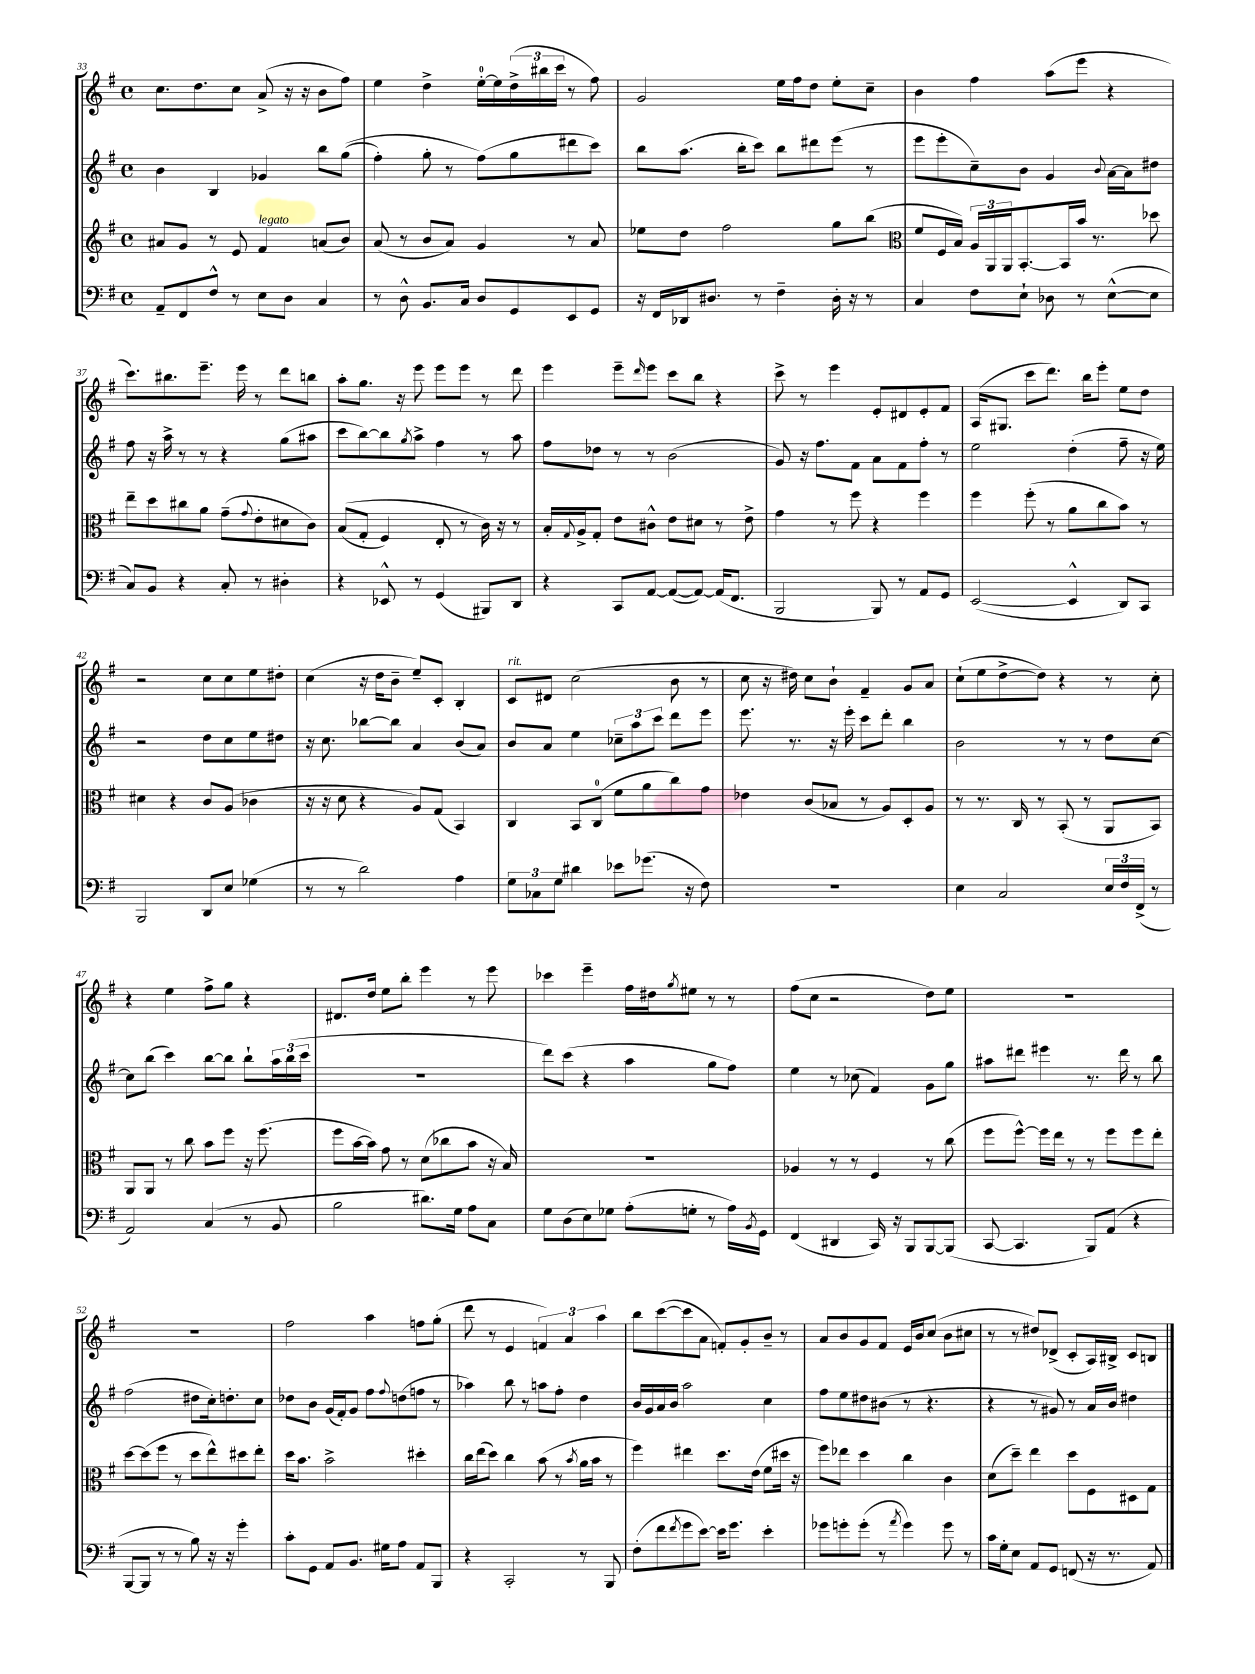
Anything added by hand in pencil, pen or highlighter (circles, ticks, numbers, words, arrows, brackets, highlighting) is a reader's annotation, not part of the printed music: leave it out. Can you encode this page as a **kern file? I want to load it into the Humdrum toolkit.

**kern	**kern	**kern	**kern
*staff4	*staff3	*staff2	*staff1
*clefF4	*clefG2	*clefG2	*clefG2
*k[f#]	*k[f#]	*k[f#]	*k[f#]
*M4/4	*M4/4	*M4/4	*M4/4
*met(c)	*met(c)	*met(c)	*met(c)
8AA~	8a#	4b	8.cc
8FF#	8g	.	.
.	.	.	8.dd
8F#^^	8r	4B	.
8r	8e	.	8cc
8E	4f#	4g-	(8a^
8D	.	.	16r
.	.	.	16r
4C	(8a	8bb	8b
.	8b)	&((8gg	8ff#)
=	=	=	=
8r	(8a	4ff#')	4ee
8D^^	8r	.	.
8.BB	8b	8gg'	4dd^
.	8a)	8r	.
16C	.	.	.
8D	4g	(8ff#&)	[16ee'
.	.	.	16ee]
8GG	.	8gg	(24dd^
.	.	.	24bb#
.	.	.	24ccc
8EE	8r	8ddd#	8r
8GG	8a	8ccc)	8ff#)
=	=	=	=
16r	8ee-	8bb	2g
16FF#	.	.	.
16DD-	8dd	(8.aa	.
8.D#	.	.	.
.	2ff#	.	.
.	.	16bb'	.
8r	.	8ccc)	.
4F#~	.	8bb	16ee
.	.	.	16ff#
.	.	8ddd#	8dd
16D#'	8gg	(8eee	8ee'
16r	.	.	.
8r	(8bb	8r	8cc~
=	=	=	=
*	*clefC3	*	*
4C	8f#	8eee	4b
.	16F#	8eee'	.
.	16B)	.	.
8F#	24A	8cc~)	4ff#
.	24AA	.	.
.	24AA	.	.
8E`	[8.BB'	8b	.
8D-	.	4g	(8aa
.	16BB]	.	.
8r	16b	.	8eee
.	8.r	.	.
.	.	8qqb	.
([8E^^	.	[16a	4r
.	.	16a]	.
8E]	8dd-	8dd#	.
=	=	=	=
8C)	8ee~	8ff#	8.ccc)
8BB	8dd	16r	.
.	.	16aa^	8.bb#
4r	8cc#	8r	.
.	8a	8r	8.eee~
8C'	(8g~	4r	.
.	.	.	16eee
.	8qqg	.	.
8r	8e'	.	8r
4D#'	8d#	(8gg	8ddd
.	8c)	8aa#	8bb
=	=	=	=
4r	&((8B	8ccc	8aa'
.	8G'	[8bb)	8.gg
8EE-^^	4F#)	8bb]	.
.	.	.	16r
.	.	8qgg	.
8r	.	8aa^	8eee
(4GG	8E'	4ff#	8eee
.	8r	.	8eee
8BBB#)	16c&)	8r	8r
.	16r	.	.
8DD	8r	8aa	8ddd
=	=	=	=
4r	16B'	8ff#	4eee
.	8qqG	.	.
.	16A^	.	.
.	8G'	8dd-	.
8CC	8e	8r	8eee~
.	.	.	16qqddd
[8AA	8c#^^	8r	8eee
(8AA_	8e	(2b	8ccc
8AA_)	8d#	.	8bb
(16AA]	8r	.	4r
8.FF#	.	.	.
.	8e^	.	.
=	=	=	=
2BBB	4g	8g)	8ccc^
.	.	16r	8r
.	.	8.ff#	.
.	8r	.	4eee
.	8ff#	8f#	.
8BBB)	4r	8a	8e'
8r	.	8f#	8d#
8AA	4ff#	8ff#'	8e'
8GG	.	8r	8f#
=	=	=	=
([2EE	4ff#	2ee	(16A
.	.	.	8.G#
.	(8ff#'	.	8ccc
.	8r	.	8.ddd)
4EE^^]	8a	(4dd'	.
.	.	.	16bb
.	8cc	.	8eee'
8DD)	8b)	8ff#~	8ee
8CC	8r	16r	8dd
.	.	16ee)	.
=	=	=	=
2BBB	4d#	2r	2r
.	4r	.	.
8DD	8c	8dd	8cc
8E	(8A	8cc	8cc
(4G-	4c-	8ee	8ee
.	.	8dd#	8dd#'
=	=	=	=
8r	16r	16r	(4cc
.	16r	8.cc	.
8r	8d	.	.
2d)	4r	[8bb-	16r
.	.	.	16dd
.	.	8bb-]	8b~
.	8A)	4a	8ee~)
.	(8G	.	8c'
4A	4BB)	(8b	4B'
.	.	8a)	.
=	=	=	=
12G	4C	8b	8c
12C-	.	.	.
.	.	8a	8d#
12G	.	.	.
4d#	8BB	4ee	(2cc
.	(8C	.	.
8e-	8f#	12cc-~	.
.	.	12aa	.
(8.g-	8a	.	.
.	.	12ccc	.
.	8cc)	8ddd	8b
16r	.	.	.
8F#)	8g	8eee	8r
=	=	=	=
1r	4e-	8.eee	8cc
.	.	.	16r
.	.	8.r	16dd#)
.	(8c	.	8cc
.	8B-	16r	8b`
.	.	16eee'	.
.	8r	8ccc	4f#~
.	8A)	8ddd'	.
.	8D'	4bb	8g
.	8A	.	8a
=	=	=	=
4E	8r	2b	(8cc`
.	8.r	.	8ee
2C	.	.	[8dd^
.	16C	.	.
.	8r	.	8dd])
.	(8BB'	8r	4r
.	8r	8r	.
24E	8AA	8dd	8r
24F#	.	.	.
(24FF#^	.	.	.
8r	8BB)	[8cc	8cc'
=	=	=	=
2AA)	8AA	8cc]	4r
.	8AA	(8bb	.
.	8r	4ccc)	4ee
.	8cc	.	.
(4C	8b	[8bb	8ff#^
.	8ff#	8bb]	8gg
8r	16r	8bb`	4r
.	(8.ff#	.	.
8BB	.	24aa	.
.	.	(24bb	.
.	.	24ccc	.
=	=	=	=
2B	8ff#	1r	8.d#
.	[16b	.	.
.	16b])	.	16dd
.	8g	.	8ee
.	8r	.	8bb'
8.d#)	(8d	.	4eee
.	8cc-	.	.
16G	.	.	.
8A	8b	.	8r
8C	16r	.	8eee
.	16B)	.	.
=	=	=	=
8G	1r	8ddd)	4ccc-
(8D	.	(8ccc	.
8E)	.	4r	4eee~
8G-	.	.	.
(8A'	.	4aa	16ff#
.	.	.	16dd#
.	.	.	8qgg
8G'	.	.	8ee#
8r	.	8gg	8r
16A)	.	8ff#)	8r
8qBB	.	.	.
16GG	.	.	.
=	=	=	=
(4FF#	4A-	4ee	(8ff#
.	.	.	8cc
4DD#	8r	8r	2r
.	8r	(8cc-	.
16CC)	4F#	4f#)	.
16r	.	.	.
8BBB	.	.	.
[8BBB	8r	8g	8dd)
(8BBB]	(8cc	8gg	8ee
=	=	=	=
[8CC	8ff#	8aa#	1r
4.CC]	[8ff#^^)	8ddd#	.
.	16ff#]	4eee#	.
.	16ee	.	.
.	8r	.	.
8BBB)	8r	8.r	.
(8AA	8ff#	.	.
.	.	16ddd#	.
4r	8ff#	8r	.
.	8ee'	8bb	.
=	=	=	=
[8BBB	[8dd	(2ff#	1r
8BBB]	(8dd]	.	.
8r	8ff#	.	.
8r	8r	.	.
8B)	8dd	8dd#	.
16r	8ee^^)	16cc')	.
16r	.	8.dd'	.
4g'	8dd#	.	.
.	8ee'	8cc	.
=	=	=	=
8c'	16dd	8dd-	2ff#
.	8.b	.	.
8GG	.	8b	.
8AA	2b^	(16g	.
.	.	16f#')	.
8.BB	.	8g	.
.	.	8ff#	4aa
16G#	.	.	.
.	.	8qqff#	.
8A	.	(8dd	.
8AA	4dd#'	8ff	8ff
8BBB	.	8r	(8gg'
=	=	=	=
4r	16cc	4aa-)	8ddd
.	(16ee	.	.
.	8dd)	.	8r
2CC'	4cc	8bb	4e
.	.	8r	.
.	(8b	8aa	6f)
.	8r	8ff#'	.
.	.	.	6a
.	8qb	.	.
8r	16a	4dd	.
.	16b	.	.
.	.	.	6aa
8BBB	8r	.	.
=	=	=	=
(8F#'	4ff#)	16b	8bb
.	.	16g	.
8f#	.	16a	([8ccc
.	.	16b	.
8qf#	.	.	.
8g	4ee#	2aa	8ccc]
[8e)	.	.	8a
16e]	8.dd	.	8f')
8.g	.	.	.
.	.	.	8g'
.	(16e	.	.
4e'	8f#	4cc	8b~
.	16dd#	.	8r
.	16r	.	.
=	=	=	=
8g-	8ff#)	8ff#	8a
8g'	8ee-	8ee	8b
(8g'	4dd	8dd#	8g
8r	.	(8b#	8f#
8qa	.	.	.
4g)	4cc	8r	16e
.	.	.	16b
.	.	4.r	(8cc
8g	4c	.	8b
8r	.	.	8cc#
=	=	=	=
16c	(8d	4r	8r
16G'	.	.	.
8E	8dd~)	.	8r
8AA	4ee	8r	8dd#)
8GG	.	8g#)	(8d-^
(8FF	8dd	8r	8c'
16r	8F#	16a	16A)
8.r	.	16b	16B#^
.	8D#	4dd#	8c
8AA)	8G	.	8B
==	==	==	==
*-	*-	*-	*-
